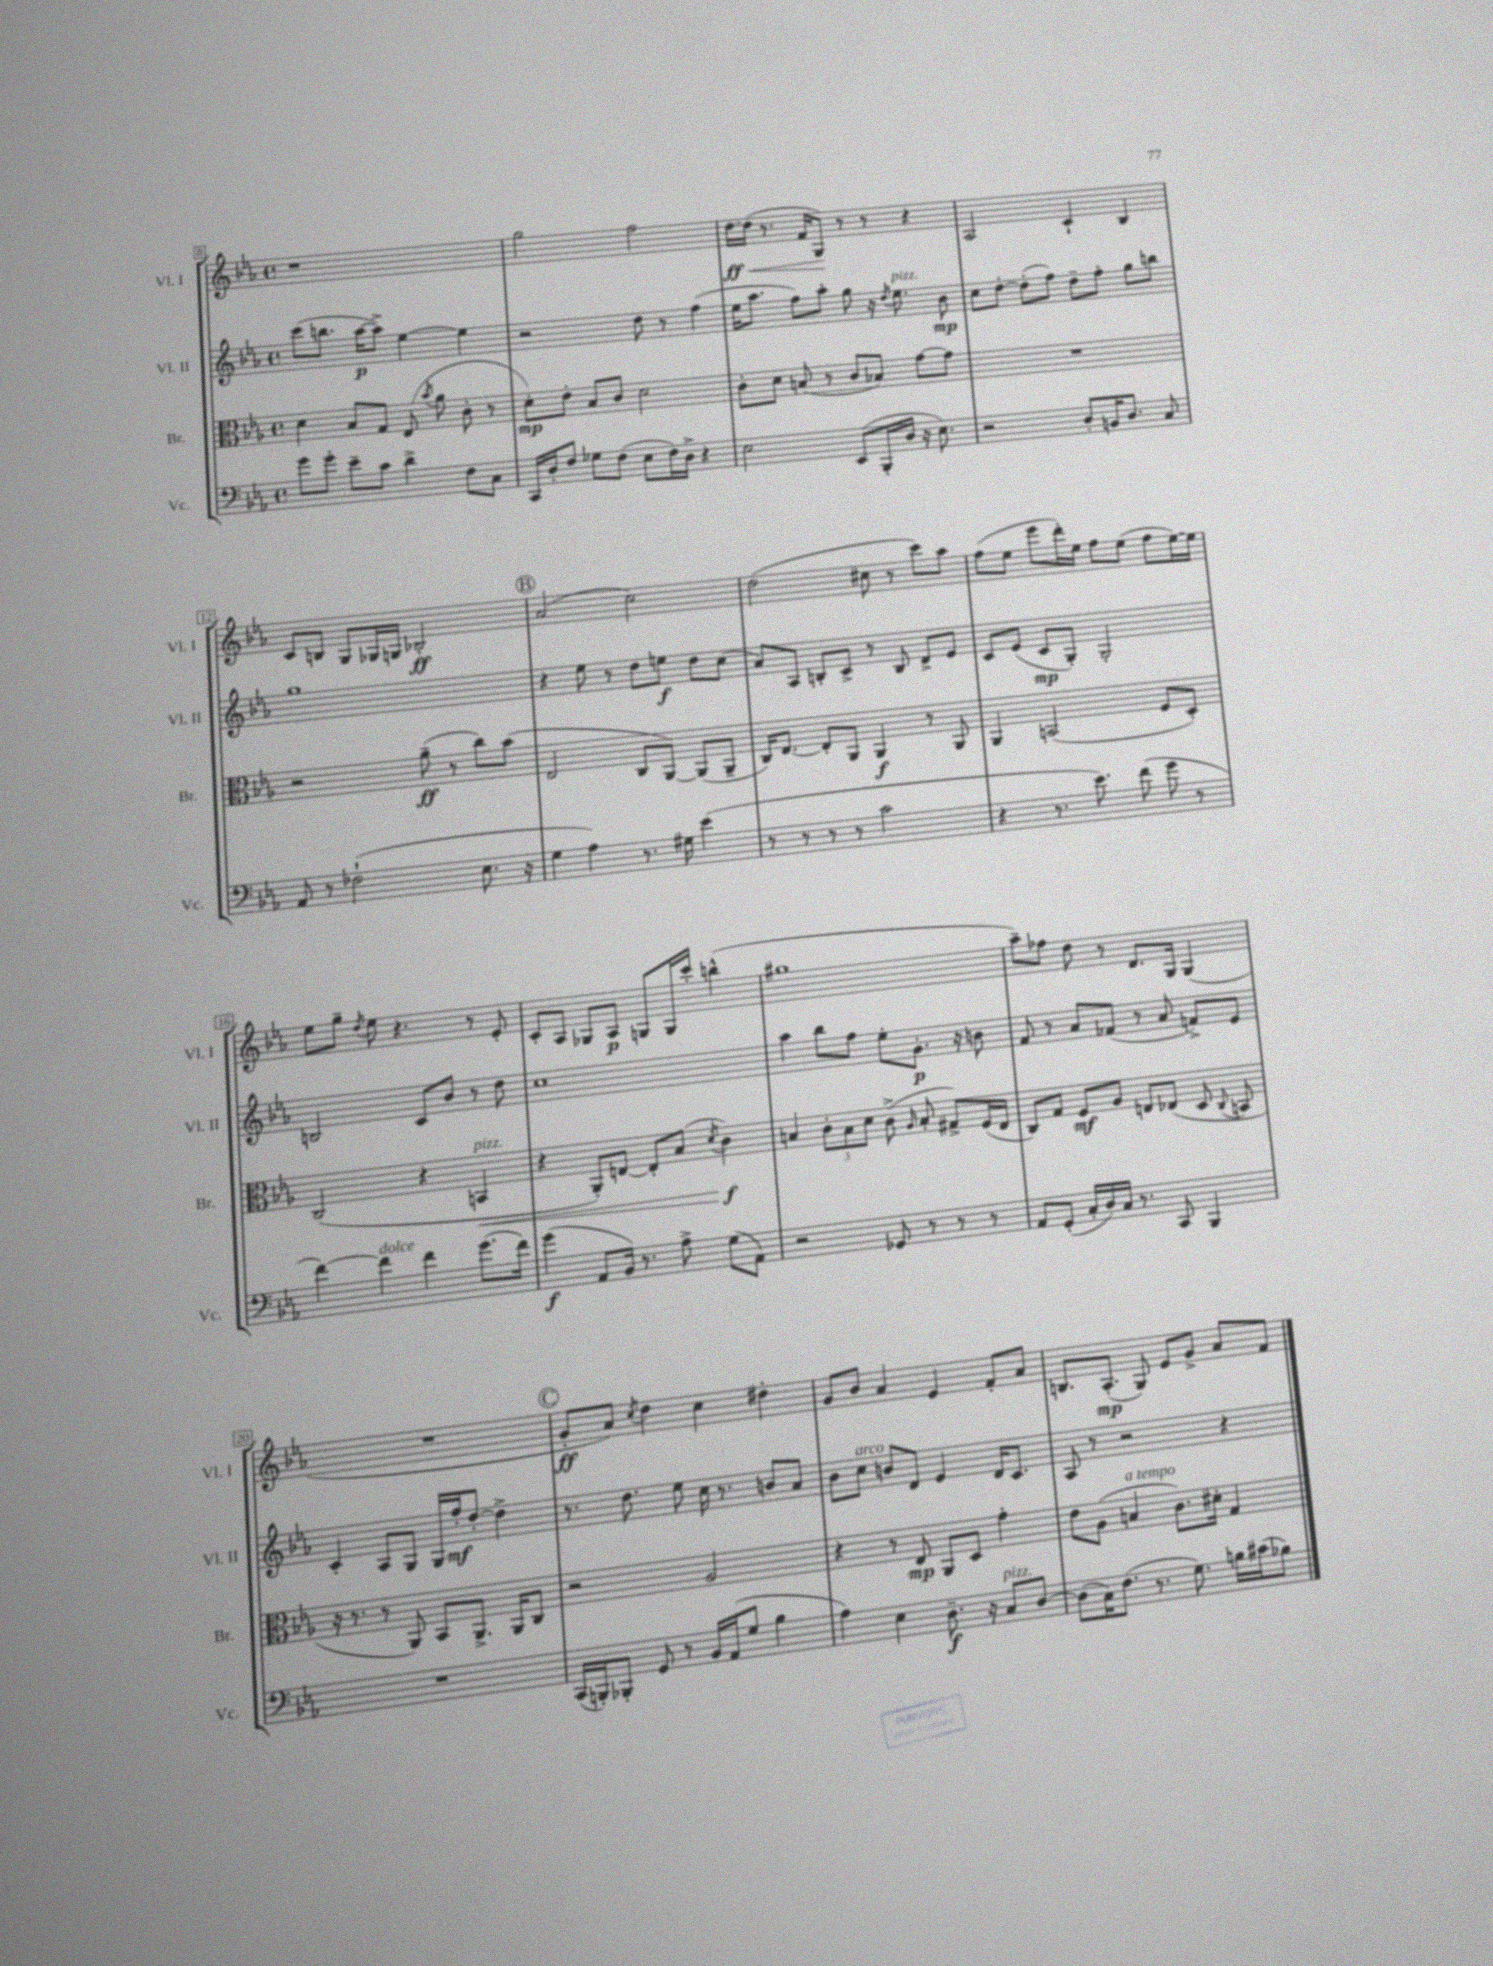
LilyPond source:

<<
\new StaffGroup <<
\new Staff = "s0" \with { instrumentName = "Vl. I" shortInstrumentName = "Vl. I" } {
    \clef treble \key ees \major \defaultTimeSignature \time 4/4
    \autoBeamOff r1 |
    g''2 f''2 |
    d''16[~\ff\< d''16]( r8. f'16[ g8]\!) r8 r8 r4 |
    aes2 c'4-! bes4 |
    c'8[ b8] g8[ ges16 g16] bes2-.\ff |
    \mark \markup { \circle "B" } aes'2( c''2) |
    d''2( cis''8 r8 c'''8[) aes''8] |
    f''8[( ees''8] ees'''8[ d'''16-.) ees''16] f''8[ ees''8]( f''8[ ees''16~) ees''16] |
    ees''8[ g''8]-- \acciaccatura { d''8 } ees''8 r4. r8 ees'8-. |
    c'8[-. aes8] ges8[ aes8]\p g8[ g16 c'''16]-. b''4-^( |
    gis''1 |
    aes''8[--) fes''8] d''8 r8 d'8.[ g16] g4( |
    R1 |
    \mark \markup { \circle "C" } g'8[-.\ff aes'8]) \acciaccatura { c''8 } d''4 c''4 dis''4-. |
    g'8[ bes'8] aes'4 ees'4 f'8[-. aes'8] |
    b8.[ aes8.]-.\mp( g8) ees'8[ g'8]-> aes'8[ f'8] \bar "|." |
}
\new Staff = "s1" \with { instrumentName = "Vl. II" shortInstrumentName = "Vl. II" } {
    \clef treble \key ees \major \defaultTimeSignature \time 4/4
    \autoBeamOff c'''8[( b''8.] aes''16[~\p aes''8]->) ees''4~ ees''4 |
    r2 d''8 r8 f''4( |
    ees''16[ aes''8.] f''8[) aes''8]-. g''8 r16 \acciaccatura { d''8 } ees''8.^\markup { \italic "pizz." } bes'8\mp |
    c''8[ d''8]~-. d''8[-.( f''8]) d''8[-- f''8]-. g''8[ b''8] |
    g''1 |
    \mark \markup { \circle "B" } r4 ees''8 r8 d''8[ e''8]\f d''8[ c''8]( |
    aes'8[) aes8] b8[-. c'8]-> r8 b8 d'8[-> ees'8] |
    c'8[ ees'8]( c'8[\mp g8]-.) g2-. |
    b2 c'8[ bes'8] r8 d''8 |
    c''1 |
    aes''4 bes''8[ f''8] ees''8[-. g'8.]-.\p r16 b'8 |
    f'8 r8 aes'8[ fes'8]( r8 aes'8 f'8[->) ees'8] |
    c'4-. aes8[ g8] g16[ f''16-.\mf d''8]~-. d''4-> |
    \mark \markup { \circle "C" } r8. d''8. ees''8 c''16 r8. b'8[ aes'8] |
    bes'8[ c''8]^\markup { \italic "arco" } b'8[ d'8] ees'4 d'16[ c'8.] |
    aes8 r8 r2 r4 \bar "|." |
}
\new Staff = "s2" \with { instrumentName = "Br." shortInstrumentName = "Br." } {
    \clef alto \key ees \major \defaultTimeSignature \time 4/4
    \autoBeamOff d'4 bes8[ g8] ees8( \acciaccatura { bes'8 } aes'8 c'8-. r8 |
    d'8[-.\mp) ees'8]-. bes8[ c'8] d'2 |
    c'8[-. d'8] b8( r8 c'8[ bes8]) g'8[~ g'8] |
    R1 |
    r2 aes'8--\ff( r8 c''8[) bes'8]( |
    \mark \markup { \circle "B" } ees2 c8[ aes,8]~) aes,8[( aes,8]-- |
    c16[) ees8.]~ ees8[-. aes,8] aes,4\f r8 aes,8 |
    aes,4 b,2( f8[ d8]-.) |
    c2( r4 b,4\<^\markup { \italic "pizz." } |
    r4 aes,8[-.) e8]~ e8[-. bes8]( \acciaccatura { d'8 } c'4\f\!) |
    b4 \tuplet 3/2 { c'8[-. b8 d'8] } c'8->( \grace { aes16 } b8-. gis8[->) f16( ees16] |
    c8[) g8] f8[\mf aes8] e8[ ees8]( d8 \appoggiatura { c8 } b,8 |
    r16 r8. r8 aes,8) bes,8[ aes,8.]-> aes,16[ c8] |
    \mark \markup { \circle "C" } r2 aes2 |
    r4 r8 ees8\mp aes,8[ d8] g'4-. |
    ees'8[ aes8]( b4^\markup { \italic "a tempo" } c'8.[) dis'16]-. g4 \bar "|." |
}
\new Staff = "s3" \with { instrumentName = "Vc." shortInstrumentName = "Vc." } {
    \clef bass \key ees \major \defaultTimeSignature \time 4/4
    \autoBeamOff g'8[ g'8]-. ees'8[-- c'8] d'4-> f8[ c8] |
    c,16[ d16-. f8] ges8[ f8]( ees8[ f16) d16]-> r4 |
    ees2 ees,8[( bes,,16-. d16] r16 ees8.) |
    r2 d8[-. b,16 d8.] c8 |
    aes,8 r8 fes2-!( ees8. r16 |
    \mark \markup { \circle "B" } g4 aes4) r8. gis16 ees'4( |
    r8 r8 r8 r8 c'2 |
    r4 r8. ees'8.) f'8( g'8 r8 |
    f'4~) f'4^\markup { \italic "dolce" } f'4 g'8.[( f'16]) |
    g'4\f( aes,8[ bes,16]) r8. aes8-> g8[( aes,8]) |
    r2 ges,8 r8 r8 r8 |
    aes,8[ g,8]-.( c16[-. d16) c16] r8. c,8 bes,,4 |
    R1 |
    \mark \markup { \circle "C" } c,16[( b,,16-.) bes,,8]-. g,8 r8 bes,16[ aes,16( g8] bes4 |
    aes4) ees4 d8.--\f r16 c8[^\markup { \italic "pizz." } d8]~ |
    d8[( c16) f8.]( r8. g8.) b16[ cis'16( bes8]) \bar "|." |
}
>>
>>
\layout { \context { \Score currentBarNumber = #8 \override BarNumber.stencil = #(make-stencil-boxer 0.1 0.3 ly:text-interface::print) } }
